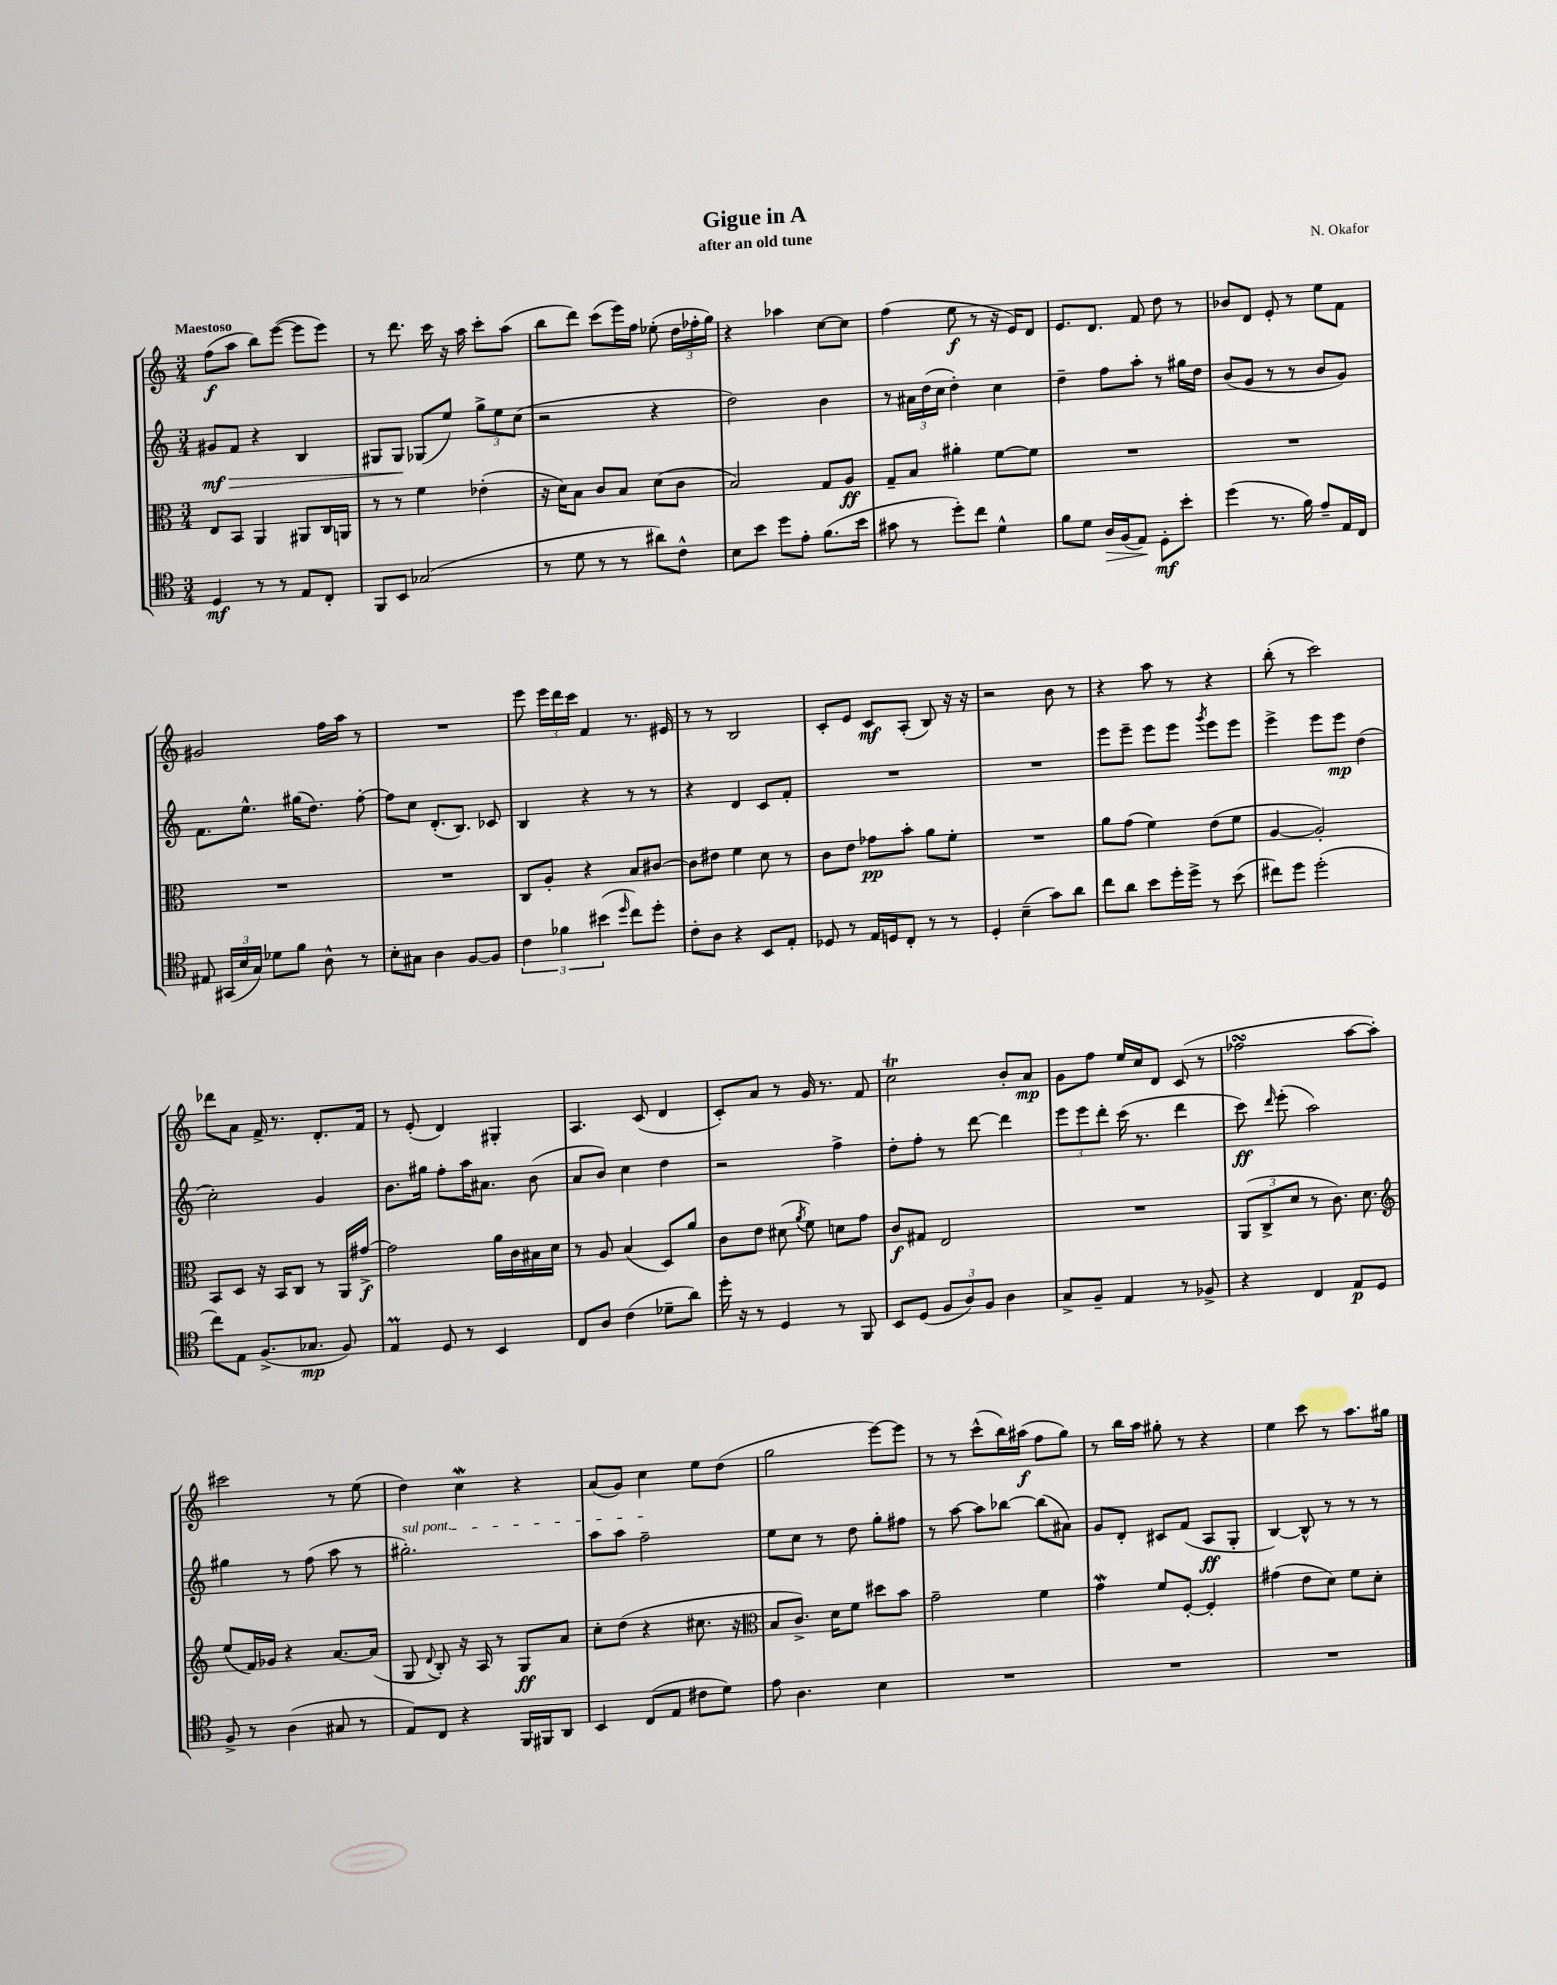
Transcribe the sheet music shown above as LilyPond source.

\header { title = "Gigue in A" composer = "N. Okafor" subtitle = "after an old tune" }
<<
\new StaffGroup <<
\new Staff = "s0" {
    \clef treble \key c \major \numericTimeSignature \time 3/4 \tempo "Maestoso"
    \autoBeamOff f''8[\f( a''8] b''8[) e'''8]~( e'''8[ e'''8]) |
    r8 d'''8. c'''16 r16 a''16 c'''8[-. a''8]( |
    b''8[ d'''8]) c'''8[( e'''16) f''16] ees''8-.( \tuplet 3/2 { d''16[ fes''16-. g''16]) } |
    r4 aes''4 c''8[~ c''8] |
    f''4( e''8\f r8 r16 e'16[) d'8] |
    e'8.[ d'8.] f'8 d''8 r8 |
    bes'8[ d'8] e'8-. r8 e''8[ f'8] |
    gis'2 f''16[ a''16] r8 |
    R2. |
    e'''8 \tuplet 3/2 { e'''16[ d'''16 c'''16] } f'4 r8. eis'16 |
    r8 r8 b2 |
    c'8[-. e'8] c'8[\mf a8]-.( b8) r16 r16 |
    r2 b'8 r8 |
    r4 a''8 r8 r4 |
    b''8-.( r8 c'''2) |
    des'''8[ a'8] f'16-> r8. d'8.[-. f'16] |
    r8 e'8-.( d'4) gis4-. |
    a4. c'8( d'4 |
    c'8[-.) a'8] r8 g'16 r8. f'8 |
    c''2\trill b'8[-. a'8]\mp |
    g'8[ f''8] e''16[ c''16 d'8] c'8( r8 |
    fes''2\turn a''8[~ a''8]-.) |
    cis'''2 r8 e''8( |
    d''4) c''4\mordent r4 |
    a'8[( g'8]) c''4 e''8[ d''8]( |
    g''2 e'''8[~) e'''8] |
    r8 r8 c'''8[-^( b''16) ais''16]\f( f''8[ g''8]) |
    r8 b''16[ a''16] gis''8-. r8 r4 |
    e''4 c'''8 r8 a''8.[ gis''16] \bar "|." |
}
\new Staff = "s1" {
    \clef treble \key c \major \numericTimeSignature \time 3/4
    \autoBeamOff gis'8[\mf\> f'8] r4 b4 |
    gis8[ gis8]\! ges8[( e''8]) \tuplet 3/2 { g''8[-> e''8 c''8]( } |
    r2 r4 |
    d''2) b'4 |
    r8 \tuplet 3/2 { ais'16[ d''16( c''16] } d''4-.) c''4 |
    d''4-- f''8[ a''8]-. r8 gis''16[ d''16] |
    b'8[( g'8] r8 r8 b'8[ g'8]) |
    f'8.[ e''8.]-^ gis''16[( d''8.]) f''8~-. |
    f''8[ c''8] d'8.[-.( b8.]) ces'8 |
    b4 r4 r8 r8 |
    r4 d'4 c'8[ f'8]-. |
    R2. |
    R2. |
    e'''8[ e'''8]-- e'''8[ e'''8] \acciaccatura { g'''8 } e'''8[ e'''8] |
    e'''4-> e'''8[ e'''8]\mp d''4( |
    c''2-.) g'4 |
    b'8.[ gis''16] f''8[-. a''16 ais'8.] b'8( |
    a'8[ b'8]) c''4 d''4 |
    r2 f''4-> |
    d''8[-. f''8]-. r8 d'''8~ d'''4 |
    \tuplet 3/2 { e'''8[ e'''8 d'''8]-. } c'''16( r8. d'''4 |
    c'''8\ff) \grace { d'''16 } e'''8-.( a''2) |
    gis''4 r8 f''8( a''8 r8 |
    \once \override TextSpanner.bound-details.left.text = \markup { \italic "sul pont." } gis''2.-.\startTextSpan) |
    a''8[ a''8] f''2--\stopTextSpan |
    e''8[ c''8] r8 d''8 g''8[-. fis''8] |
    r8 a''8~ a''8[ bes''8]~ bes''8[( ais'8]) |
    g'8[ d'8]-. cis'8[ f'8]( a8[\ff g8]-. |
    b4~) b8-^ r8 r8 r8 \bar "|." |
}
\new Staff = "s2" {
    \clef alto \key c \major \numericTimeSignature \time 3/4
    \autoBeamOff e8[ b,8] a,4 ais,8[ c16 a,16] |
    r8 r8 f'4 ees'4-.( |
    r16 d'16[) b8] c'8[ b8] d'8[( c'8] |
    b2) g8[ a8]\ff |
    g8[-- b8] ais'4-. f'8[~ f'8] |
    R2. |
    R2. |
    R2. |
    R2. |
    c8[ a8]-. r4 b8[ cis'8]~ |
    cis'8[ eis'8] f'4 d'8 r8 |
    c'8[ e'8] ges'8[\pp b'8]-. a'8[ f'8]-. |
    R2. |
    a'8[ g'8]( f'4) e'8[( f'8] |
    a4~ a2-.) |
    b,8[ d8] r16 b,16[ c8] r8 a,16[ gis'16]~->\f |
    gis'2 a'16[ c'16 bis16 d'16] |
    r8 a8 b4( d8[) a'8] |
    c'8[ e'8] dis'8( \acciaccatura { a'8 } f'8) d'8[ g'8] |
    c'8[\f gis8] e2 |
    R2. |
    \tuplet 3/2 { a,8[( c8-> d'8] } r8 c'8.) d'8. |
    \clef treble e''8[( f'16) ges'16] r4 a'8.[~ a'16]( |
    g8 \appoggiatura { d'8 } b8-.) r16 a16 r8 g8[\ff a'8] |
    c''8[-. d''8]( r4 cis''8. r16 |
    \clef alto b8[ c'8.]->) d'16[ f'8] dis''8[ b'8] |
    g'2-- f'4 |
    g'4\mordent f'8[ f8]~-. f4-. |
    gis'4( e'8[ d'8]) f'8[ d'8]-. \bar "|." |
}
\new Staff = "s3" {
    \clef tenor \key c \major \numericTimeSignature \time 3/4
    \autoBeamOff d4\mf r8 r8 e8[ c8]-. |
    f,8[ b,8] ges2( |
    r8 d'8 r8 r8 ais'8[) c'8]-^ |
    b8[ b'8] d''8[ e'8]-. f'8.[( b'16] |
    gis'8 r8 d''8[-.) c''8] d'4-^ |
    f'8[ d'8] a16[\> f16( e8]\!) d8[-.\mf b'8]-. |
    d''4( r8. f'16) e'8[-- e16 c16] |
    eis8 \tuplet 3/2 { gis,16[( b16 g16]) } des'8[ f'8] a8-^ r8 |
    b8[-. gis8] a4 f8[~ f8] |
    \tuplet 3/2 { c'4 fes'4 bis'4( } \grace { d''16 } c''8[) d''8]-. |
    c'8[-. a8] r4 b,8[ e8]-. |
    des8 r8 e16[ d16 c8]-. r8 r8 |
    d4-. b4--( g'8[) a'8] |
    c''8[ a'8] b'8[ d''16-. d''16]-> r8 b'8( |
    cis''8[) d''8] d''2-.( |
    c''8[) e8] f8.[->( ges8.]\mp f8) |
    e4\prall d8 r8 b,4 |
    c8[ a8] c'4( des'8[-- a'8]) |
    d''16-. r16 r8 d4 r8 f,8 |
    b,8[ d8]( \tuplet 3/2 { f8[ a8) f8] } a4 |
    g8[-> f8]-- e4 r8 fes8-> |
    r4 c4 e8[\p d8] |
    f8-> r8 a4( gis8 r8 |
    e8[) c8] r4 f,16[ fis,16 a,8] |
    b,4 c8[( e8] cis'8[ d'8]) |
    e'8 a4. b4 |
    R2. |
    R2. |
    R2. \bar "|." |
}
>>
>>
\layout { \context { \Score \remove "Bar_number_engraver" } }
